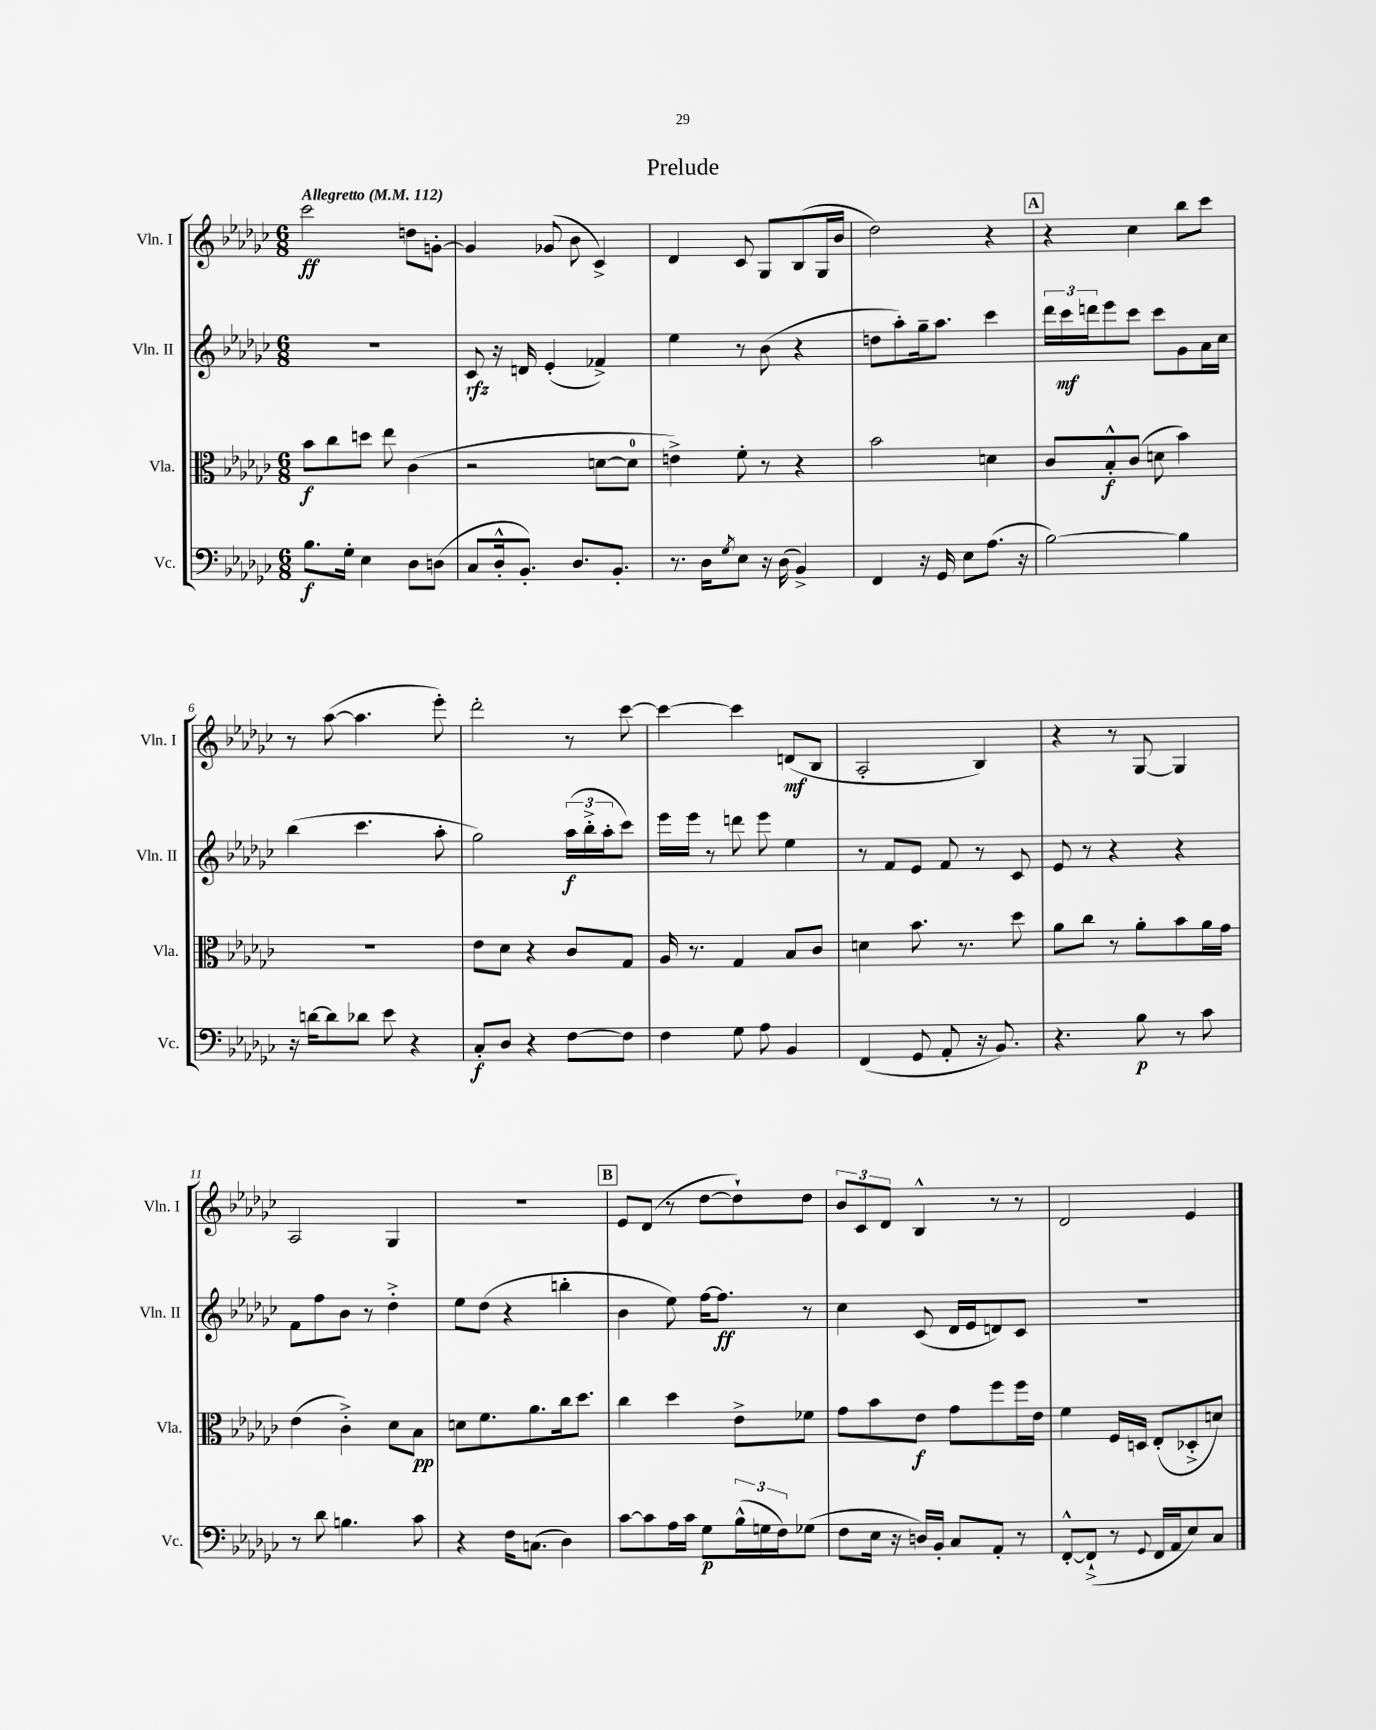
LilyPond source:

\header { title = "Prelude" }
<<
\new StaffGroup <<
\new Staff = "s0" \with { instrumentName = "Vln. I" shortInstrumentName = "Vln. I" } {
    \clef treble \key ges \major \numericTimeSignature \time 6/8 \tempo "Allegretto" 4 = 112
    ces'''2\ff d''8 g'8~-. |
    g'4 ges'8( bes'8 ces'4->) |
    des'4 ces'8 ges8 bes8( ges16 bes'16 |
    des''2) r4 |
    \mark \markup { \box "A" } r4 ces''4 bes''8 ces'''8 |
    r8 aes''8~( aes''4. ees'''8-.) |
    des'''2-. r8 ces'''8~ |
    ces'''4~ ces'''4 d'8\mf( bes8 |
    aes2-. bes4) |
    r4 r8 ges8~ ges4 |
    aes2 ges4 |
    R2. |
    \mark \markup { \box "B" } ees'8 des'8( r8 des''8~ des''8-!) des''8 |
    \tuplet 3/2 { bes'8 ces'8 des'8 } bes4-^ r8 r8 |
    des'2 ees'4 \bar "|." |
}
\new Staff = "s1" \with { instrumentName = "Vln. II" shortInstrumentName = "Vln. II" } {
    \clef treble \key ges \major \numericTimeSignature \time 6/8
    r2. |
    ces'8\rfz r16 d'16 ees'4-.( fes'4->) |
    ees''4 r8 bes'8( r4 |
    d''8 aes''8-.) ges''16-- aes''8. ces'''4 |
    \mark \markup { \box "A" } \tuplet 3/2 { des'''16 ces'''16\mf d'''16 } ees'''8 ces'''8 ces'''8 ges'8 aes'16 ces''16 |
    bes''4( ces'''4. aes''8-. |
    ges''2) \tuplet 3/2 { aes''16\f( bes''16-.-> aes''16-. } ces'''8) |
    ees'''16 ees'''16 r8 d'''8 ees'''8 ees''4 |
    r8 f'8 ees'8 f'8 r8 ces'8 |
    ees'8 r8 r4 r4 |
    f'8 f''8 bes'8 r8 des''4-.-> |
    ees''8 des''8( r4 b''4-. |
    \mark \markup { \box "B" } bes'4 ees''8) f''16~ f''8.\ff r8 |
    ces''4 ces'8( des'16 ees'16 d'8) ces'8 |
    R2. \bar "|." |
}
\new Staff = "s2" \with { instrumentName = "Vla." shortInstrumentName = "Vla." } {
    \clef alto \key ges \major \numericTimeSignature \time 6/8
    bes'8\f ces''8 d''8 ees''8 ces'4( |
    r2 d'8~ d'8-0 |
    e'4->) f'8-. r8 r4 |
    bes'2 d'4 |
    \mark \markup { \box "A" } ces'8 bes8-.-^\f ces'8( d'8 bes'4) |
    r2. |
    ees'8 des'8 r4 ces'8 ges8 |
    aes16 r8. ges4 bes8 ces'8 |
    d'4 bes'8. r8. des''8 |
    aes'8 ces''8 r8 aes'8-. bes'8 aes'16 ges'16 |
    ees'4( ces'4-.->) des'8 bes8\pp |
    d'8 f'8. aes'8. ces''16 des''8. |
    \mark \markup { \box "B" } ces''4 des''4 ees'8-> fes'8 |
    ges'8 bes'8 ees'8\f ges'8 f''8 f''16 ees'16 |
    f'4 f16 d16 ees8-.( des8-.-> d'8) \bar "|." |
}
\new Staff = "s3" \with { instrumentName = "Vc." shortInstrumentName = "Vc." } {
    \clef bass \key ges \major \numericTimeSignature \time 6/8
    bes8.\f ges16-. ees4 des8 d8( |
    ces8 des16-.-^ bes,8.-.) des8. bes,8.-. |
    r8. des16 \acciaccatura { ges8 } ees8 r16 des16( bes,4->) |
    f,4 r16 ges,16 ees8 aes8.( r16 |
    \mark \markup { \box "A" } bes2~) bes4 |
    r16 d'16~ d'8 des'8 ees'8 r4 |
    ces8-.\f des8 r4 f8~ f8 |
    f4 ges8 aes8 bes,4 |
    f,4( ges,8 aes,8-. r16 bes,8.) |
    r4. bes8\p r8 ces'8 |
    r8 des'8 b4. ces'8 |
    r4 f16 c8.( des4) |
    \mark \markup { \box "B" } ces'8~ ces'8 aes16 ces'16 ges8\p \tuplet 3/2 { bes16-^( g16 f16) } ges8( |
    f8 ees16 r16 d16) bes,16-. ces8 aes,8-. r8 |
    f,8~-.-^ f,8-!->( r8 \appoggiatura { ges,8 } f,16 aes,16 ees8) ces8 \bar "|." |
}
>>
>>
